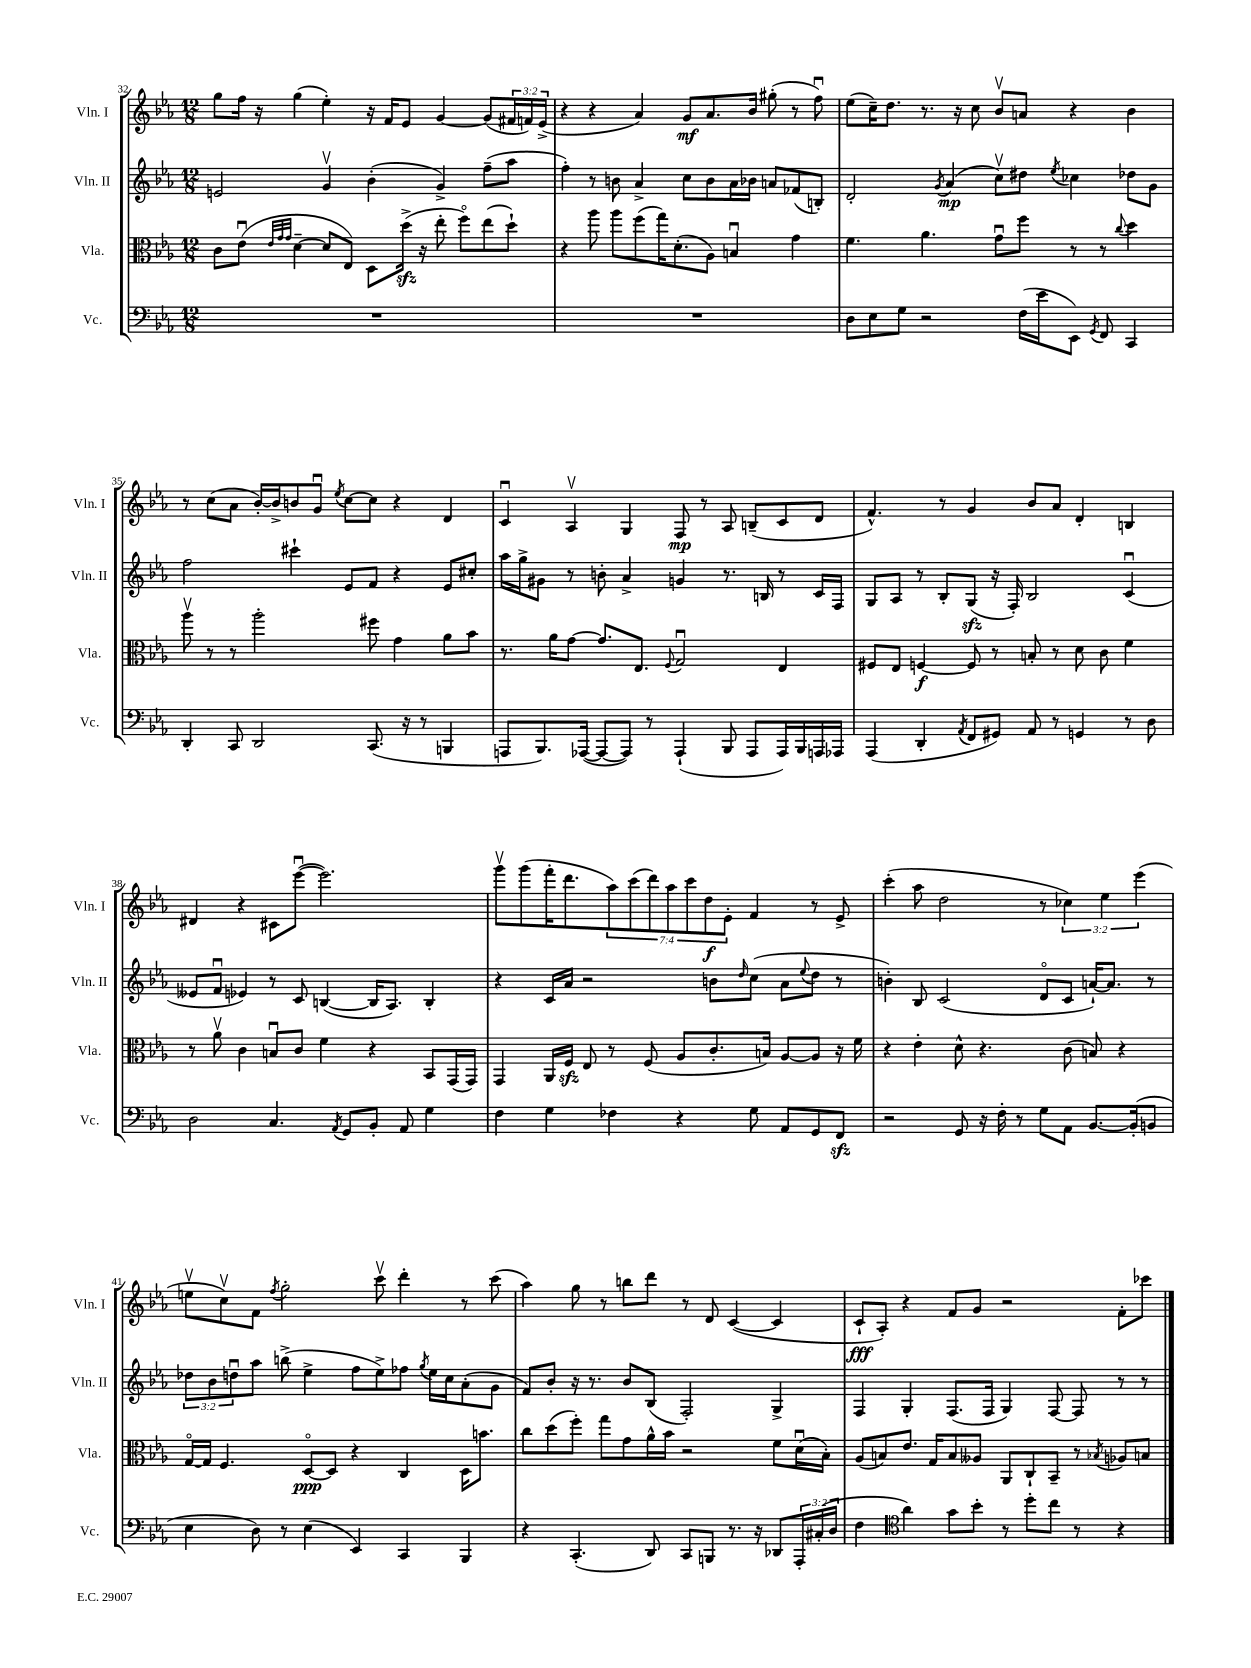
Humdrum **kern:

**kern	**kern	**kern	**kern
*staff4	*staff3	*staff2	*staff1
*clefF4	*clefC3	*clefG2	*clefG2
*k[b-e-a-]	*k[b-e-a-]	*k[b-e-a-]	*k[b-e-a-]
*M12/8	*M12/8	*M12/8	*M12/8
1.r	8c	2e	8gg
.	(8e-u	.	16ff
.	.	.	16r
.	32qqe-	.	.
.	32qqg	.	.
.	32qqg	.	.
.	[4d~	.	(4gg
.	8d]	4gv	4ee-')
.	8E-)	.	.
.	8D	(4b-'	16r
.	.	.	16f
.	(16dd^	.	8e-
.	16r	.	.
.	8ee-'	4g^)	[4g
.	8ffo)	.	.
.	(8ee-	(8ff~	(8g]
.	8dd`)	8aa-	24f#
.	.	.	24f)
.	.	.	(24e-^
=	=	=	=
1.r	4r	4ff')	4r
.	8aa-	8r	4r
.	8aa-	8b	.
.	(8ff	4a-^	4a-)
.	16gg)	.	.
.	(8.d'	.	.
.	.	8cc	8g
.	8A-)	8b	8.a-
.	4Bu	16a-	.
.	.	16b-	16b-
.	.	8a	(8gg#'
.	4g	(8f-	8r
.	.	8B')	8ffu)
=	=	=	=
8D	4.f	2d'	(8ee-
8E-	.	.	16cc~)
.	.	.	8.dd
8G	.	.	.
2r	4.a-	.	8.r
.	.	8qg	.
.	.	(4a-	.
.	.	.	16r
.	.	.	8cc
.	8gu	8ccv)	8b-v
(16F	8ff	8dd#	8a
16e-	.	.	.
.	.	8qee-	.
8EE-)	8r	4cc-	4r
8qGG	.	.	.
8FF	8r	.	.
.	8qqcc	.	.
4CC	4dd	8dd-	4b-
.	.	8g	.
=	=	=	=
4DD'	8aa-v	2ff	8r
.	8r	.	(8cc
8CC	8r	.	8a-
2DD	2aa-'	.	[16b-')
.	.	.	16b-^]
.	.	4ccc#`	8b
.	.	.	8gu
.	.	.	8qee-
.	.	8e-	[8cc
(8.CC	8ff#	8f	8cc]
.	4g	4r	4r
16r	.	.	.
8r	.	.	.
4BBB	8a-	8e-	4d
.	8b-	8cc#'	.
=	=	=	=
8AAA	8.r	16aa-	4cu
.	.	16gg^	.
8.BBB-)	.	8g#	.
.	16a-	.	.
.	[8g	8r	4A-v
([16AAA-	.	.	.
8AAA-_	8.g]	8b'	.
8AAA-])	.	4a-^	4G
.	8.E-	.	.
8r	.	.	.
.	8qqF	.	.
(4AAA-`	2Gu	4g	8F
.	.	.	8r
8BBB-	.	8.r	8A-
8AAA-	.	.	(8B~
.	.	16B	.
16AAA-)	4E-	8r	8c
16BBB-	.	.	.
16AAA	.	16c	8d
16AAA-	.	16F	.
=	=	=	=
(4AAA-	8F#	8G	4.f^^)
.	8E-	8A-	.
4DD'	[4F	8r	.
.	.	8B-'	8r
8qAA-	.	.	.
8FF	8F]	(8G	4g
8GG#)	8r	16r	.
.	.	16F')	.
8AA-	8B'	2B-	8b-
8r	8r	.	8a-
4GG	8d	.	4d'
.	8c	.	.
8r	4f	(4cu	4B
8D	.	.	.
=	=	=	=
2D	8r	8e--	4d#
.	8a-v	8fu	.
.	4c	4e-)	4r
4.C	8Bu	8r	8c#
.	8c	8c	([8eee-u
.	4f	([4B	2.eee-])
8qAA-	.	.	.
8GG	.	.	.
8BB-'	4r	16B]	.
.	.	8.A-)	.
8AA-	.	.	.
4G	8BB-	4B'	.
.	(16GG	.	.
.	16GG)	.	.
=	=	=	=
4F	4GG	4r	8gggv
.	.	.	(8ggg
4G	16AA-	16c	16fff'
.	16F	16a-	8.ddd
.	8E-	2r	.
4F-	8r	.	14aa-)
.	.	.	(14ccc
.	(8F	.	.
.	.	.	14ddd)
.	.	.	14aa-
4r	8A-	.	.
.	.	.	14ccc
.	.	.	14dd
.	8.c'	8b	.
.	.	.	14e-'
.	.	16qqdd	.
8G	.	(8cc	4f
.	16B)	.	.
8AA-	[8A-	8a-	.
.	.	8qqee-	.
8GG	8A-]	8dd	8r
8FF	16r	8r	8e-^
.	16f	.	.
=	=	=	=
2r	4r	4b')	(4ccc'
.	4e-'	8B-	8aa-
.	.	(2c	2dd
8GG	8d^^	.	.
16r	4.r	.	.
16F'	.	.	.
8r	.	.	.
8G	.	8do	8r
8AA-	(8c	8c	6cc-)
[8.BB-	8B)	[16a`)	.
.	.	.	6ee-
.	.	8.a]	.
.	4r	.	.
(16BB-']	.	.	.
.	.	.	(6eee-
8BB	.	8r	.
=	=	=	=
4E-	[16Go	12dd-	8eev
.	16G]	.	.
.	.	12b-	.
.	4.F	.	8ccv)
.	.	12ddu	.
8D)	.	8aa-	8f
.	.	.	8qff
8r	.	(8bb^	2gg'
(4E-	[8Do	4ee-^	.
.	8D]	.	.
4EE-)	4r	8ff	.
.	.	8ee-^)	8cccv
4CC	4C	8ff-	4ddd'
.	.	8qgg	.
.	.	16ee-	.
.	.	16cc	.
4BBB-	16D	(8a-'	8r
.	8.b	.	.
.	.	8g	(8ccc
=	=	=	=
4r	8cc	8f)	4aa-)
.	(8dd	8b-'	.
(4.CC'	8ff')	16r	8gg
.	.	8.r	.
.	8gg	.	8r
.	8g	8b-	8bb
8DD)	16a-^^	(8B-	8ddd
.	16b-	.	.
8CC	2r	2F')	8r
8BBB	.	.	8d
8.r	.	.	([4c
16r	.	.	.
8DD-	8f	4G^	4c]
24AAA-'	(16du	.	.
(24C#'	.	.	.
.	16B-')	.	.
24D	.	.	.
=	=	=	=
4F	(8A-	4F	8c`
.	8B)	.	8A-')
*clefC4	*	*	*
4a-)	8.e-	4G'	4r
.	16G	.	.
8g	8B	(8.F	8f
8b-'	8A--	.	8g
.	.	16F	.
8r	8AA-	4G)	2r
8dd'	8C`	.	.
8cc	8BB-~	[8F	.
8r	8r	8F]	.
.	8qB-	.	.
4r	8A-	8r	8f'
.	8B	8r	8ccc-
==	==	==	==
*-	*-	*-	*-
